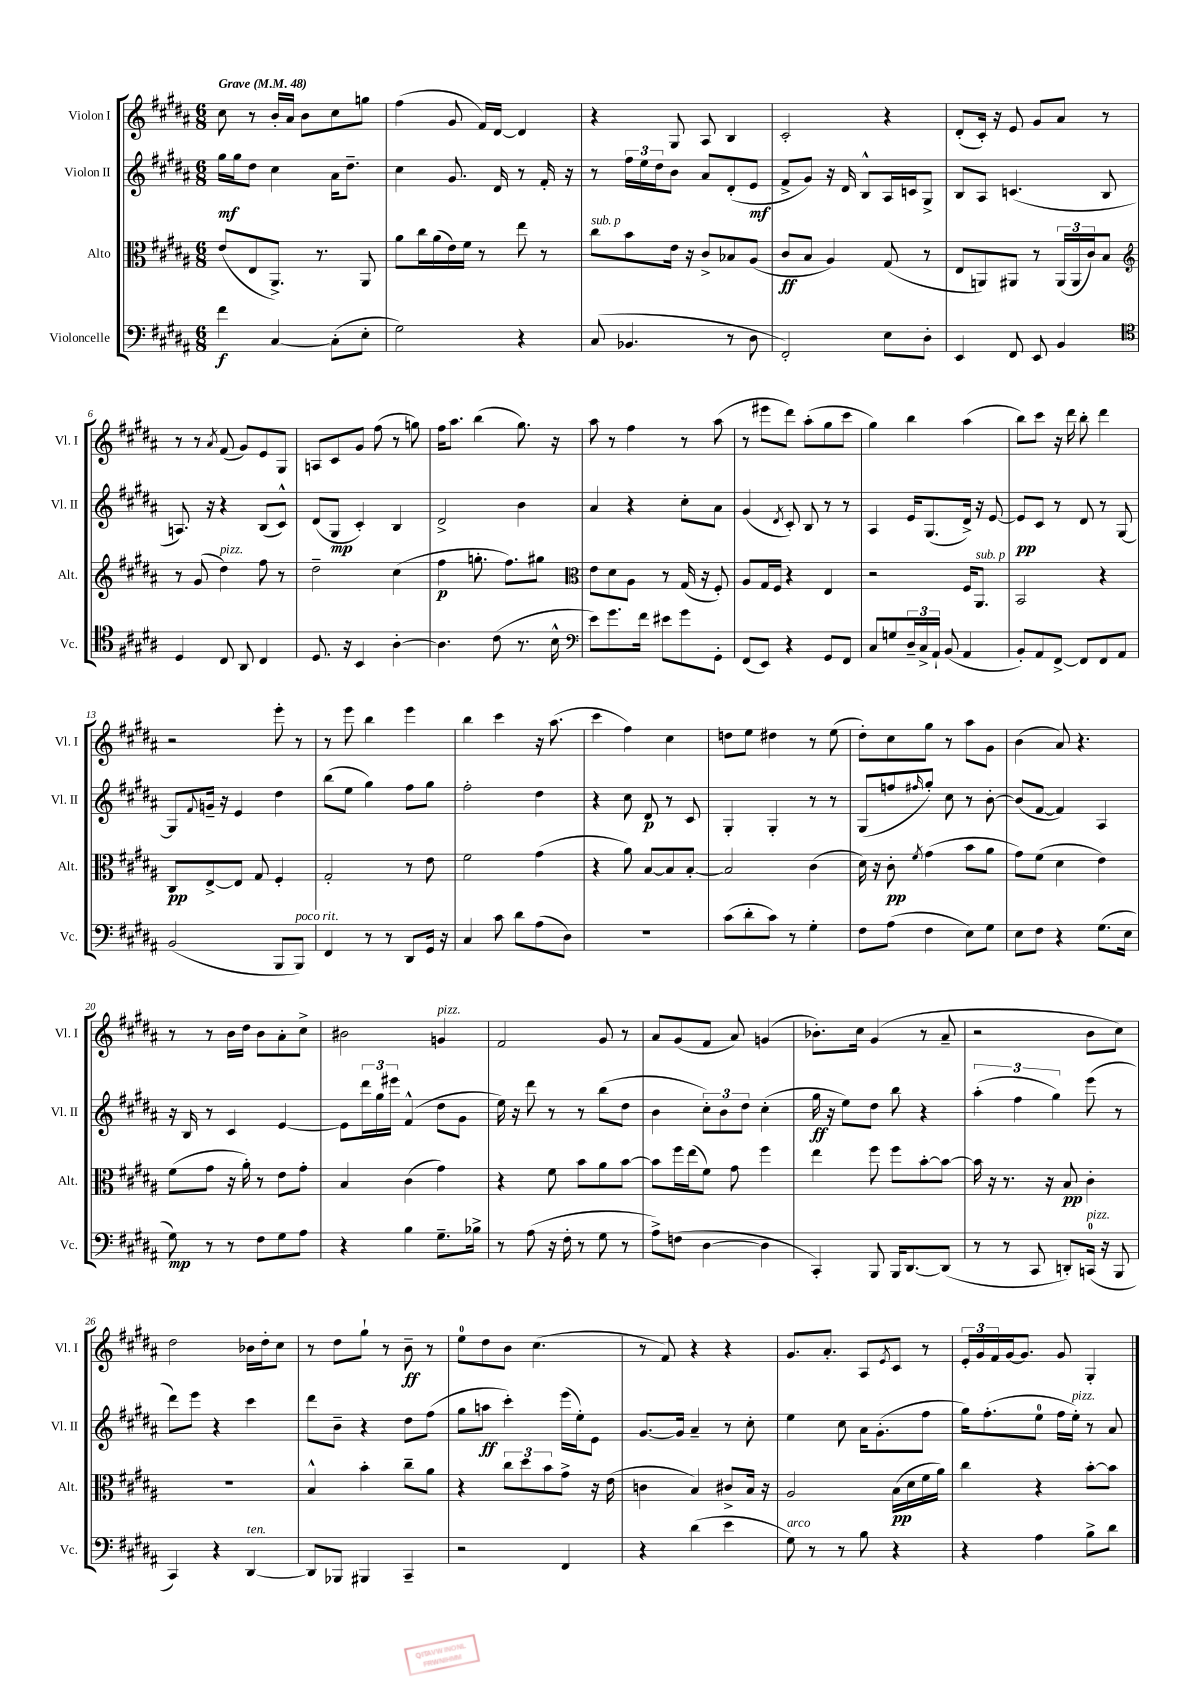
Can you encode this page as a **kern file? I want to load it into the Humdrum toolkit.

**kern	**kern	**kern	**kern
*staff4	*staff3	*staff2	*staff1
*clefF4	*clefC3	*clefG2	*clefG2
*k[f#c#g#d#a#]	*k[f#c#g#d#a#]	*k[f#c#g#d#a#]	*k[f#c#g#d#a#]
*M6/8	*M6/8	*M6/8	*M6/8
*MM48	*MM48	*MM48	*MM48
4f#\	(8e/L	16gg#\LL	8cc#\
.	.	16gg#\J	.
.	8E/	8dd#\J	8r
[4C#/	8.AA#^/J)	4cc#\	16b'/LL
.	.	.	16a#/JJ
.	.	.	8b\L
.	8.r	.	.
(8C#'\]L	.	16a#\LK	8cc#\
.	.	8.dd#~\J	.
8E'\J	8AA#/	.	8gg\J
=	=	=	=
2G#\)	8a#\L	4cc#\	(4ff#\
.	16cc#\L	.	.
.	(16a#\	.	.
.	16e\)	8.g#/	8g#/
.	16f#\JJ	.	.
.	8r	.	16f#/LL)
.	.	16d#/	[16d#/JJ
4r	8ee\	8r	4d#/]
.	8r	16f#'/	.
.	.	16r	.
=	=	=	=
(8C#/	8cc#\L	8r	4r
4.BB-/	8b\	24ff#\LL	.
.	.	24ee\	.
.	.	24dd#\J	.
.	16e\Jk	8b\J	8G#/
.	16r	.	.
.	8c#^/L	8a#/L	8A#/
8r	8B-/	(8d#'/	4B/
8D#\	(8A#/J	8e/J	.
=	=	=	=
2FF#'/)	8c#/L	8f#^/L	2c#'/
.	8B/J	8g#/J)	.
.	4A#/)	16r	.
.	.	16d#/	.
.	.	8B^^/L	.
8E\L	(8G#/	16A#/L	4r
.	.	16c/J	.
8D#'\J	8r	8G#^/J	.
=	=	=	=
4EE/	8E/L	8B/L	(8d#'/L
.	8AA/)	8A#/J	16c#'/Jk)
.	.	.	16r
8FF#/	8AA#/J	(4.c/	8e/
8EE/	8r	.	8g#/L
4BB/	(24AA#/LL	.	8a#/J
.	24AA#/	.	.
.	24c#/J)	.	.
.	8B/J	8B/	8r
=	=	=	=
*clefC4	*clefG2	*	*
4D#/	8r	8.A/)	8r
.	(8g#/	.	8r
.	.	16r	.
.	.	.	8qa#/
8C#/	4dd#\)	4r	(8f#/
8AA#/	.	.	8g#/L)
4C#/	8ff#\	(8B/L	8e/
.	8r	8c#^^/J)	8G#/J
=	=	=	=
8.D#/	2dd#~\	(8d#/L	8A/L
.	.	8G#/J	8c#/
16r	.	.	.
4BB/	.	4c#'/)	8g#/J
.	.	.	(8ff#\
[4A#'\	(4cc#\	4B/	8r
.	.	.	8gg\)
=	=	=	=
4.A#\]	4ff#\	2d#^/	16ff#\LK
.	.	.	8.aa#\J
.	8.gg'\	.	(4bb\
(8c#\	.	.	.
.	8.ff#\L)	.	.
8.r	.	4b\	8.gg#\)
.	8gg#\J	.	.
16B^^\	.	.	16r
=	=	=	=
*clefF4	*clefC3	*	*
8e\L)	8e\L	4a#/	8aa#\
8.g#\	8d#\	.	8r
.	8A#\J	4r	4ff#\
16f#\Jk	.	.	.
8e#\L	8r	.	.
8g#\	(16G#/	8cc#'\L	8r
.	16r	.	.
8GG#'\J	8F#'/)	8a#\J	(8aa#\
=	=	=	=
(8FF#/L	8A#/L	(4g#/	8r
8EE/J)	16G#/L	.	8eee#\L
.	16F#/JJ	.	.
.	.	8qd#/	.
4r	4r	8c#'/)	8ddd#\J)
.	.	8B/	(8aa#'\L
8GG#/L	4E/	8r	8gg#\
8FF#/J	.	8r	8ccc#\J
=	=	=	=
8C#/L	2r	4A#/	4gg#\)
8G/	.	.	.
24D#~/L	.	16e/LK	4bb\
24C#^/	.	.	.
.	.	(8.G#/	.
24AA#`/JJ	.	.	.
(8BB/	.	.	.
4AA#/	16F#/LK	16d#^/Jk)	(4aa#\
.	8.AA#/J	16r	.
.	.	[8e/	.
=	=	=	=
8BB'/L)	2BB/	8e/]L	8bb\L)
8AA#/	.	8c#/J	8ccc#\J
[8FF#^/J	.	8r	16r
.	.	.	16ddd#\
8FF#/]L	.	8d#/	8bb'\
8FF#/	4r	8r	4ddd#\
8AA#/J	.	[8G#/	.
=	=	=	=
(2BB/	8C#/L	8G#/]L	2r
.	.	8qqf#/	.
.	[8E^/	16g~/Jk	.
.	.	16r	.
.	8E/]J	4e/	.
.	8G#/	.	.
8BBB/L	4F#'/	4dd#\	8eee'\
8BBB/J)	.	.	8r
=	=	=	=
4FF#/	2G#'/	(8bb\L	8r
.	.	8ee\J	8eee\
8r	.	4gg#\)	4bb\
8r	.	.	.
8DD#/L	8r	8ff#\L	4eee\
16GG#/Jk	8e\	8gg#\J	.
16r	.	.	.
=	=	=	=
4C#/	2f#\	2ff#'\	4bb\
8c#\	.	.	4ccc#\
8d#\L	.	.	.
(8A#\	(4g#\	4dd#\	16r
.	.	.	(8.aa#\
8D#\J)	.	.	.
=	=	=	=
2.r	4r	4r	4ccc#\
.	8a#\)	8cc#\	4ff#\)
.	[8B/L	8d#/	.
.	8B/]	8r	4cc#\
.	[8B'/J	8c#/	.
=	=	=	=
(8c#\L	2B/]	4G#'/	8dd\L
8d#'\	.	.	8ee\J
8c#\J)	.	4G#'/	4dd#\
8r	.	.	.
4G#'\	(4c#\	8r	8r
.	.	8r	(8ee\
=	=	=	=
8F#\L	16d#\)	(8G#/L	8dd#'\L)
.	16r	.	.
(8A#\J	8c#'\	8ff/	8cc#\
.	8qf#/	16qqff#/	.
4F#\	(4g#\	8gg#'/J)	8gg#\J
.	.	8cc#\	8r
8E\L)	8b\L	8r	8aa#\L
8G#\J	8a#\J	[8b'\	8g#\J
=	=	=	=
8E\L	8g#\L)	(8b/]L	(4b\
8F#\J	(8f#\J	[8f#/J	.
4r	4d#\	4f#/])	8a#/)
.	.	.	4.r
(8.G#\L	4e\)	4A#/	.
16E\Jk	.	.	.
=	=	=	=
8G#\)	(8f#\L	16r	8r
.	.	16B/	.
8r	8g#\J	8r	8r
8r	16r	4c#/	16b\LL
.	16a#'\)	.	16dd#\JJ
8F#\L	8r	.	8b\L
8G#\	8e\L	[4e/	8a#'\
8A#\J	8g#'\J	.	8cc#^\J
=	=	=	=
4r	4B/	8e\]L	2b#\
.	.	24ddd#\L	.
.	.	24gg#\	.
.	.	24eee#\JJ	.
4B\	(4c#\	(4f#^^/	.
8.G#~\L	4g#\)	8dd#\L	4g/
.	.	8g#\J	.
16B-^\Jk	.	.	.
=	=	=	=
8r	4r	16ee\)	2f#/
.	.	16r	.
(8A#\	.	8ddd#\	.
16r	8f#\	8r	.
16F#'\	.	.	.
8r	8b\L	8r	.
8G#\	8a#\	(8bb\L	8g#/
8r	[8b\J	8dd#\J	8r
=	=	=	=
8A#^\L)	8b\]L	4b\	8a#/L
(8F\J	16ff#\L	.	(8g#/
.	(16ee\J	.	.
[4D#\	8f#\J)	12cc#'\L)	8f#/J
.	.	12b\	.
.	8g#\	.	8a#/)
.	.	12dd#\J	.
4D#\]	4ff#\	(4cc#'\	(4g/
=	=	=	=
4CC#'/)	4ee\	16gg#\	8.b-'\L)
.	.	16r	.
.	.	8ee\L)	.
.	.	.	16cc#\Jk
8BBB/	8ff#\	8dd#\J	(4g#/
16BBB/LK	8ff#\L	8bb\	.
[8.DD#/	.	.	.
.	[8b'\	4r	8r
(8DD#/]J	8b\_J	.	8a#~/
=	=	=	=
8r	16b\]	(6aa#'\	2r
.	16r	.	.
8r	8.r	.	.
.	.	6ff#\	.
8CC#/	.	.	.
.	16r	.	.
.	.	6gg#\)	.
8DD'/L)	8B/	.	.
(16CC/Jk	4c#'\	(8eee\	8b\L
16r	.	.	.
8BBB/	.	8r	8cc#\J)
=	=	=	=
4CC#/)	2.r	8ddd#\L)	2dd#\
.	.	8eee\J	.
4r	.	4r	.
[4DD#/	.	4ccc#\	16b-\LL
.	.	.	16dd#'\J
.	.	.	8cc#\J
=	=	=	=
8DD#/]L	4B^^/	8ddd#\L	8r
8BBB-/J	.	8b~\J	8dd#\L
4BBB#/	4b'\	4r	8gg#`\J
.	.	.	8r
4CC#~/	8cc#~\L	8dd#\L	8b~\
.	8a#\J	(8ff#\J	8r
=	=	=	=
2r	4r	8gg#\L	8ee\L
.	.	8aa\J	8dd#\
.	12cc#\L	4ccc#'\)	8b\J
.	12dd#\	.	.
.	.	.	(4.cc#\
.	12b\	.	.
4FF#/	8g#^\J	(16eee\LL	.
.	.	16ee'\J)	.
.	16r	8e\J	.
.	(16e\	.	.
=	=	=	=
4r	4c\	[8.g#/L	8r
.	.	.	8f#/)
.	.	16g#/]Jk	.
(4d#\	4B/)	4a#~/	4r
4e\	8c#^/L	8r	4r
.	16B/Jk	8cc#'\	.
.	16r	.	.
=	=	=	=
8G#\)	2A#/	4ee\	8.g#/L
8r	.	.	.
.	.	.	8.a#'/J
8r	.	8cc#\	.
8B\	.	16a#\LK	8A#/L
.	.	(8.g#'\	.
.	.	.	8qe/
4r	(16B\LL	.	8c#/J
.	16d#\	.	.
.	16f#\	8ff#\J	8r
.	16a#\JJ)	.	.
=	=	=	=
4r	4cc#\	16gg#\LK)	24e'/LL
.	.	.	24g#/
.	.	(8.ff#'\	.
.	.	.	24f#/
.	.	.	[16g#/J
.	.	.	8.g#/]J
4A#\	4r	8ee\J	.
.	.	16ff#\LL	8g#/
.	.	16ee'\JJ)	.
8B^\L	[8b'\L	8r	4G#'/
8d#\J	8b\]J	8a#/	.
==	==	==	==
*-	*-	*-	*-
